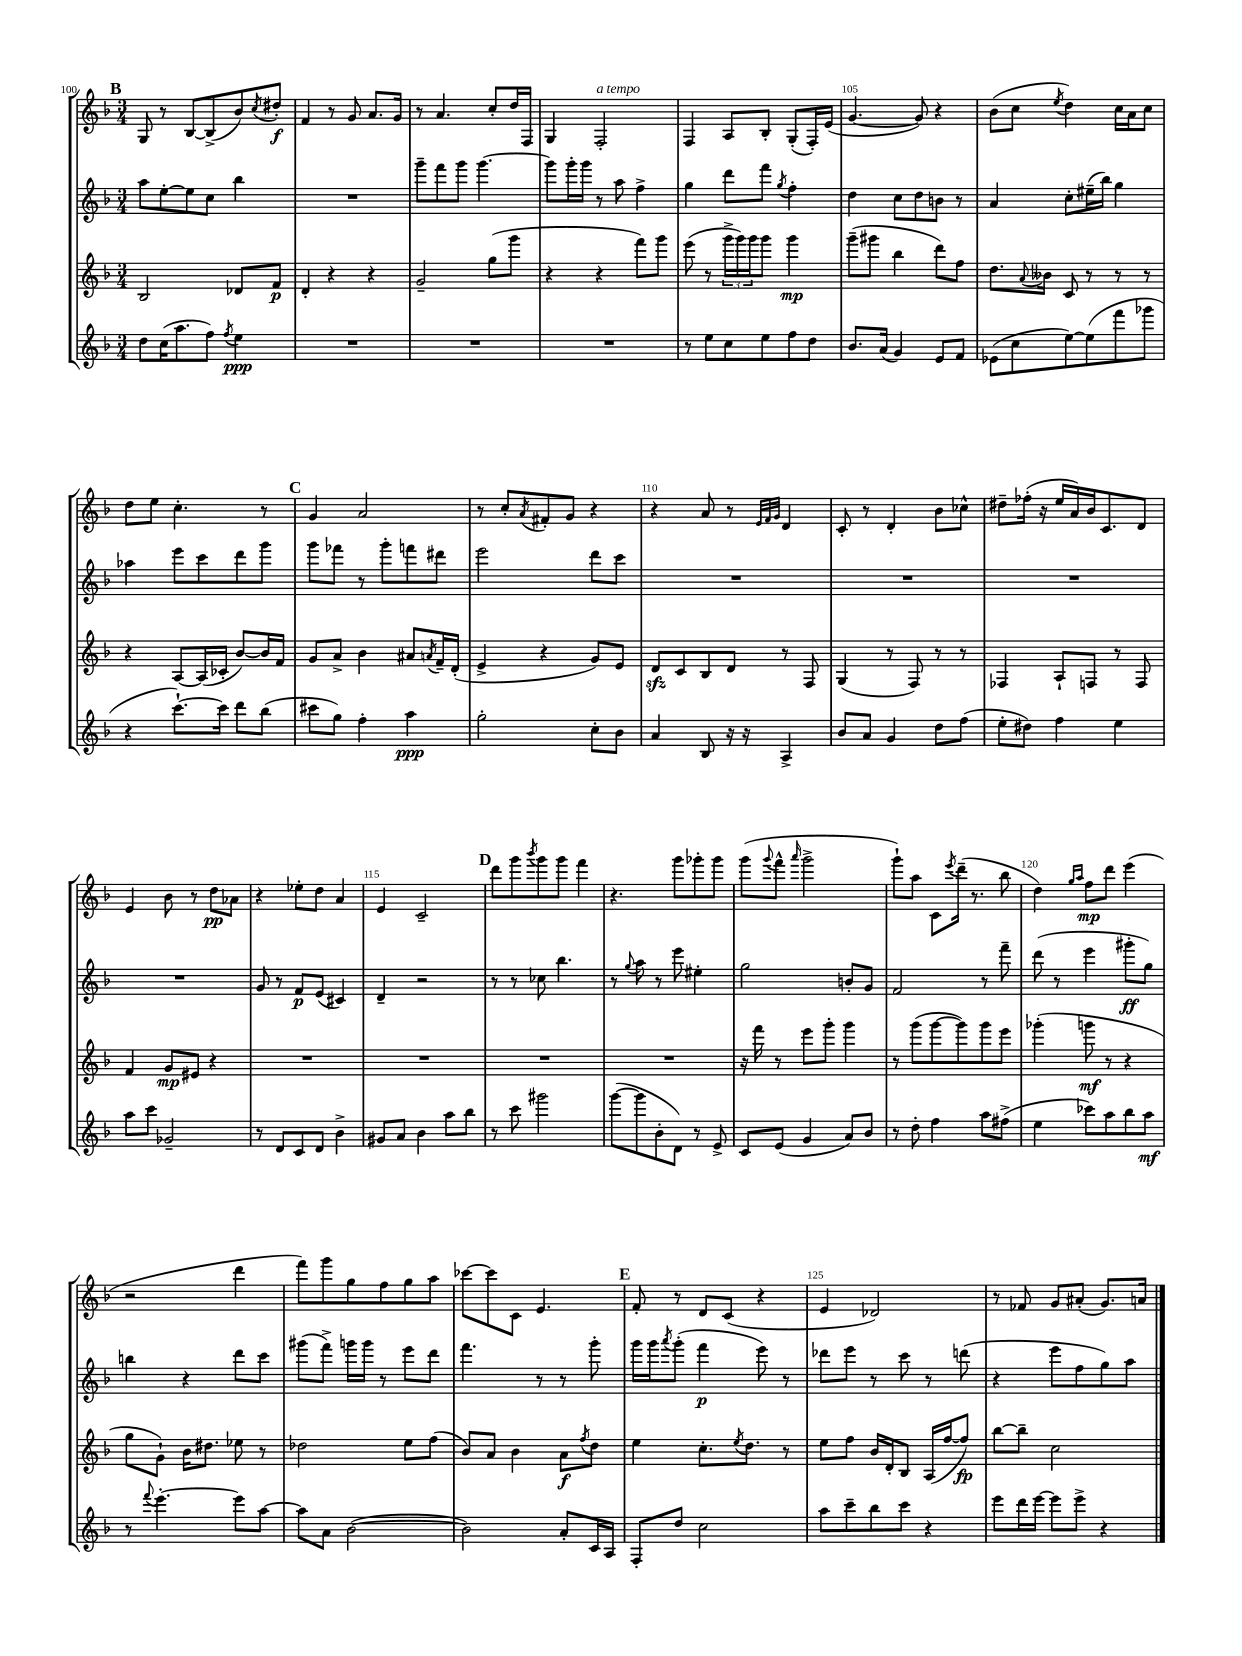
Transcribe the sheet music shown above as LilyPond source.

<<
\new StaffGroup <<
\new Staff = "s0" {
    \clef treble \key f \major \numericTimeSignature \time 3/4
    \mark \markup { \bold "B" } g8 r8 bes8~ bes8->( bes'8) \acciaccatura { c''8 } dis''8-.\f |
    f'4 r8 g'8 a'8. g'16 |
    r8 a'4. c''8-. d''16 f16 |
    g4 f2-.^\markup { \italic "a tempo" } |
    f4 a8 bes8-. g8-.( f16-.) e'16( |
    g'4.~ g'8) r4 |
    bes'8( c''8 \acciaccatura { e''8 } d''4) c''16 a'16 c''8 |
    d''8 e''8 c''4.-. r8 |
    \mark \markup { \bold "C" } g'4 a'2 |
    r8 c''8-. \acciaccatura { a'8 } fis'8-. g'8 r4 |
    r4 a'8 r8 \grace { e'32 f'32 g'32 } d'4 |
    c'8-. r8 d'4-. bes'8 ces''8-^ |
    dis''8-- fes''16-.( r16 e''16 a'16) bes'16 c'8. d'8 |
    e'4 bes'8 r8 d''8\pp aes'8 |
    r4 ees''8-. d''8 a'4 |
    e'4 c'2-- |
    \mark \markup { \bold "D" } d'''8 g'''8 \acciaccatura { bes'''8 } g'''8 g'''8 f'''4 |
    r4. g'''8 ges'''8-. ges'''8 |
    g'''8( \appoggiatura { g'''8 } f'''8-^ \grace { a'''16 } g'''2-> |
    g'''8-!) a''8 c'8 \acciaccatura { e'''8 } d'''16--( r8. bes''8 |
    d''4) \grace { g''16 a''16 } f''8\mp d'''8 e'''4( |
    r2 d'''4 |
    f'''8) g'''8 g''8 f''8 g''8 a''8 |
    ces'''8~ ces'''8 c'8 e'4. |
    \mark \markup { \bold "E" } f'8-. r8 d'8 c'8( r4 |
    e'4 des'2) |
    r8 fes'8 g'8 ais'8-.( g'8.) a'16 \bar "|." |
}
\new Staff = "s1" {
    \clef treble \key f \major \numericTimeSignature \time 3/4
    \mark \markup { \bold "B" } a''8 e''8~-. e''8 c''8 bes''4 |
    R2. |
    g'''8-- f'''8 g'''8 g'''4.~ |
    g'''8 g'''16-. g'''16 r8 a''8 f''4-> |
    g''4 d'''8 f'''8 \acciaccatura { g''8 } f''4-. |
    d''4 c''8 d''8 b'8 r8 |
    a'4 c''8-. eis''16--( bes''16) g''4 |
    aes''4 e'''8 c'''8 d'''8 g'''8 |
    \mark \markup { \bold "C" } g'''8 fes'''8 r8 g'''8-. f'''8 dis'''8 |
    e'''2 d'''8 c'''8 |
    R2. |
    R2. |
    R2. |
    R2. |
    g'8 r8 f'8\p e'8( cis'4) |
    d'4-- r2 |
    \mark \markup { \bold "D" } r8 r8 ces''8 bes''4. |
    r8 \appoggiatura { g''8 } a''8 r8 e'''8 eis''4-. |
    g''2 b'8-. g'8 |
    f'2 r8 f'''8-- |
    d'''8( r8 e'''4 gis'''8-.\ff g''8) |
    b''4 r4 d'''8 c'''8 |
    gis'''8( f'''8->) g'''16 g'''16 r8 e'''8 d'''8 |
    f'''4. r8 r8 g'''8-. |
    \mark \markup { \bold "E" } g'''16 g'''16 \acciaccatura { a'''8 } g'''8-.( f'''4\p e'''8) r8 |
    des'''8 e'''8 r8 c'''8 r8 d'''8( |
    r4 e'''8 f''8 g''8) a''8 \bar "|." |
}
\new Staff = "s2" {
    \clef treble \key f \major \numericTimeSignature \time 3/4
    \mark \markup { \bold "B" } bes2 des'8 f'8\p |
    d'4-. r4 r4 |
    g'2-- g''8( g'''8 |
    r4 r4 f'''8) g'''8 |
    e'''8( r8 \tuplet 3/2 { g'''16-> g'''16) g'''16 } g'''8 g'''4\mp |
    g'''8--( gis'''8 bes''4 d'''8) f''8 |
    d''8. \appoggiatura { a'8 } beses'16 c'8 r8 r8 r8 |
    r4 a8~ a16( ces'16-. bes'8~) bes'16 f'16 |
    \mark \markup { \bold "C" } g'8 a'8-> bes'4 ais'8 \acciaccatura { a'8 } f'16-- d'16-.( |
    e'4-> r4 g'8) e'8 |
    d'8\sfz c'8 bes8 d'8 r8 f8 |
    g4( r8 f8) r8 r8 |
    fes4 a8-! f8 r8 f8 |
    f'4 g'8\mp eis'8 r4 |
    R2. |
    R2. |
    \mark \markup { \bold "D" } R2. |
    R2. |
    r16 f'''16 r8 e'''8 g'''8-. g'''4 |
    r8 g'''8( g'''8~ g'''8) g'''8 e'''8 |
    ges'''4-.( g'''8\mf r8 r4 |
    g''8 g'8-!) bes'16 dis''8. ees''8 r8 |
    des''2 e''8 f''8( |
    bes'8) a'8 bes'4 a'8\f \acciaccatura { f''8 } d''8 |
    \mark \markup { \bold "E" } e''4 c''8.-. \acciaccatura { e''8 } d''8. r8 |
    e''8 f''8 bes'16 d'16-. bes8 a16( f''16~ f''8\fp) |
    bes''8~ bes''8-- c''2 \bar "|." |
}
\new Staff = "s3" {
    \clef treble \key f \major \numericTimeSignature \time 3/4
    \mark \markup { \bold "B" } d''8 c''16( a''8. f''8) \acciaccatura { f''8 } e''4\ppp |
    R2. |
    R2. |
    R2. |
    r8 e''8 c''8 e''8 f''8 d''8 |
    bes'8. a'16( g'4) e'8 f'8 |
    ees'8( c''8 e''8~) e''8( f'''8 ges'''8 |
    r4 c'''8.~-!) c'''16 d'''8 bes''8( |
    \mark \markup { \bold "C" } cis'''8 g''8) f''4-. a''4\ppp |
    g''2-. c''8-. bes'8 |
    a'4 bes8 r16 r16 a4-> |
    bes'8 a'8 g'4 d''8 f''8( |
    e''8-. dis''8) f''4 e''4 |
    a''8 c'''8 ges'2-- |
    r8 d'8 c'8 d'8 bes'4-> |
    gis'8 a'8 bes'4 a''8 bes''8 |
    \mark \markup { \bold "D" } r8 c'''8 gis'''2 |
    g'''8~( g'''8 bes'8-. d'8) r8 e'8-> |
    c'8 e'8( g'4 a'8) bes'8 |
    r8 d''8-. f''4 a''8 fis''8->( |
    e''4 ces'''8) a''8 bes''8 a''8\mf |
    r8 \appoggiatura { f'''8 } e'''4.~-. e'''8 a''8~ |
    a''8 a'8 bes'2~( |
    bes'2) a'8-. c'16 a16 |
    \mark \markup { \bold "E" } f8-. d''8 c''2 |
    a''8 c'''8-- bes''8 c'''8 r4 |
    e'''8 d'''16 e'''16~ e'''8 e'''8-> r4 \bar "|." |
}
>>
>>
\layout { \context { \Score currentBarNumber = #100 \override BarNumber.break-visibility = ##(#f #t #t) barNumberVisibility = #(every-nth-bar-number-visible 5) } }
